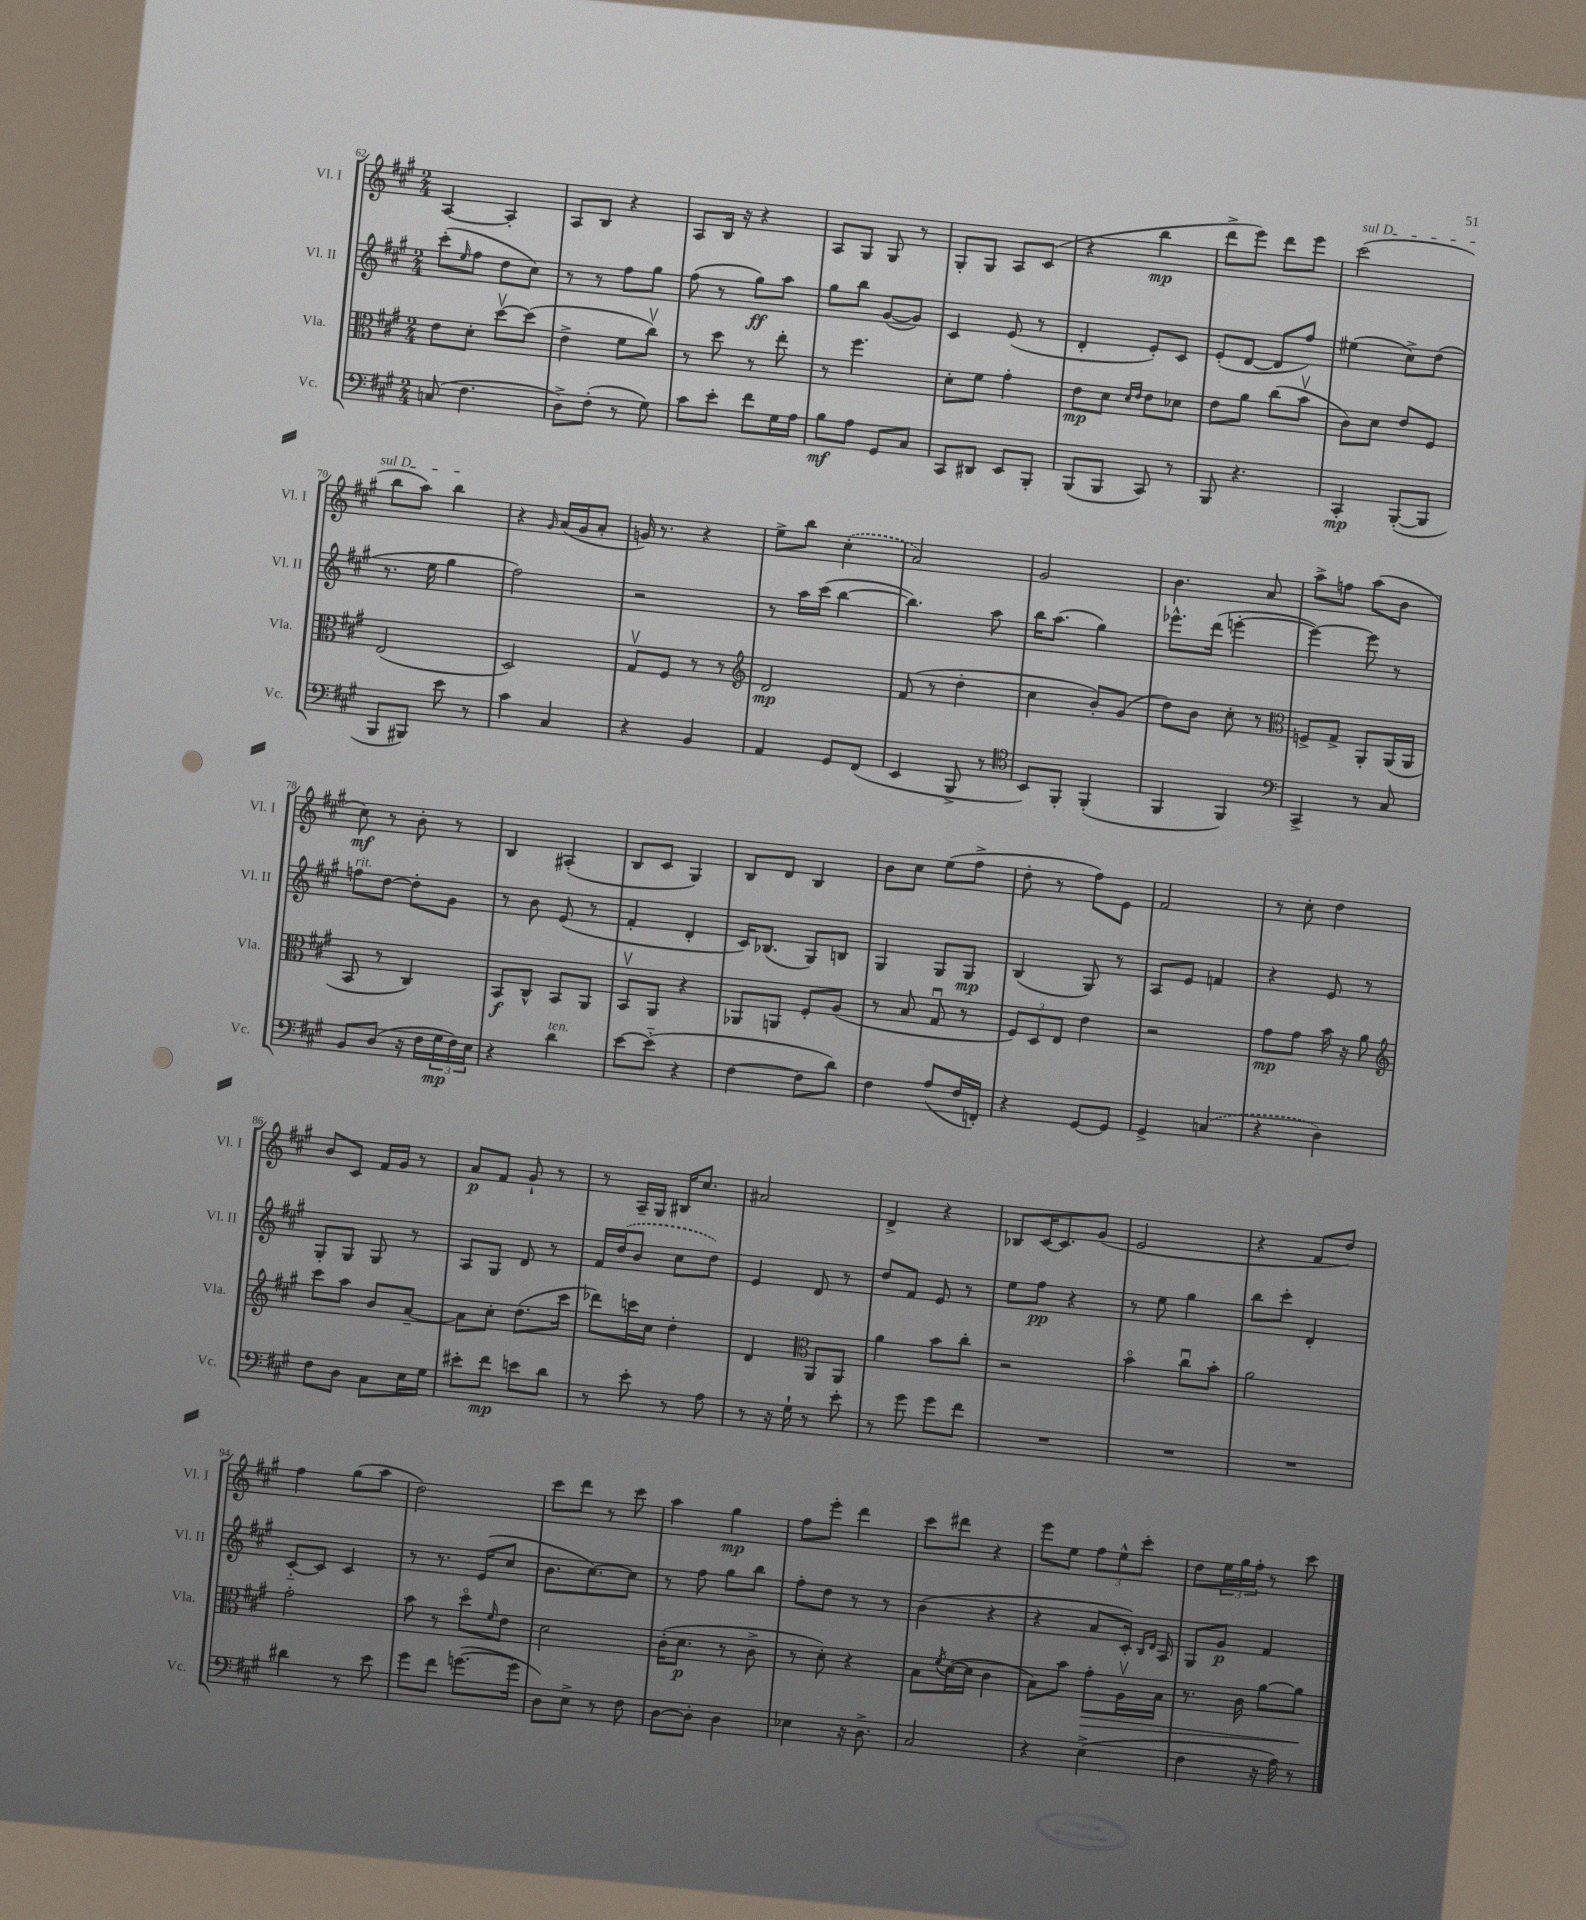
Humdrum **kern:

**kern	**dynam	**kern	**dynam	**kern	**dynam	**kern	**dynam
*part4	*part4	*part3	*part3	*part2	*part2	*part1	*part1
*staff4	*staff4	*staff3	*staff3	*staff2	*staff2	*staff1	*staff1
*I"Vc.	*	*I"Vla.	*	*I"Vl. II	*	*I"Vl. I	*
*I'Vc.	*	*I'Vla.	*	*I'Vl. II	*	*I'Vl. I	*
*clefF4	*	*clefC3	*	*clefG2	*	*clefG2	*
*k[f#c#g#]	*	*k[f#c#g#]	*	*k[f#c#g#]	*	*k[f#c#g#]	*
*M2/4	*	*M2/4	*	*M2/4	*	*M2/4	*
=62	=62	=62	=62	=62	=62	=62	=62
(8Cn/	.	8e\L	.	(8ccc#'\L	.	[4A/	.
.	.	.	.	16qqee/	.	.	.
4.F#\	.	8d'\J	.	8ff#\J	.	.	.
.	.	[8ddv\L	.	8dd\L	.	4A'/]	.
.	.	(8dd\J]	.	8cc#\J)	.	.	.
=63	=63	=63	=63	=63	=63	=63	=63
8D^\L)	.	4e^\	.	8r	.	8A/L	.
(8F#'\J	.	.	.	8r	.	8B/J	.
8r	.	8f#\L	.	8ff#\L	.	4r	.
8G#\)	.	8cc#v\J)	.	8gg#\J	.	.	.
=64	=64	=64	=64	=64	=64	=64	=64
8c#\L	.	8r	.	(8ff#\	.	8A/L	.
8e'\J	.	8dd\	.	8r	.	16B/Jk	.
.	.	.	.	.	.	16r	.
8f#\L	.	8r	.	8gg#\L)	ff	4r	.
16G#\L	.	8ee'\	.	8aa\J	.	.	.
16A\JJ	.	.	.	.	.	.	.
=65	=65	=65	=65	=65	=65	=65	=65
8B\L	mf	8r	.	8gg#\L	.	8A/L	.
8A\J	.	4.ff#\	.	8bb\J	.	8G#/J	.
8GG#/L	.	.	.	([8g#/L	.	8G#/	.
8C#/J	.	.	.	8g#/J])	.	8r	.
=66	=66	=66	=66	=66	=66	=66	=66
8CC#/L	.	8d'\L	.	4c#/	.	8G#'/L	.
8DD#X/J	.	8f#\J	.	.	.	8G#/J	.
8EE/L	.	4g#'\	.	(8e/	.	8A/L	.
8BBB'/J	.	.	.	8r	.	(8c#/J	.
=67	=67	=67	=67	=67	=67	=67	=67
(8BBB/L	.	8e\L	mp	4d'/	.	4r	.
8BBB/J	.	8d\J	.	.	.	.	.
.	.	16qqd/LL	.	.	.	.	.
.	.	16qqe/JJ	.	.	.	.	.
8CC#/)	.	8e\L	.	8e'/L)	.	4bb\	mp
8r	.	8d-X\J	.	8c#/J	.	.	.
=68	=68	=68	=68	=68	=68	=68	=68
8BBB/	.	8e\L	.	(8e'/L	.	8ddd^\L	.
4.r	.	8a\J	.	[8d/J	.	8eee\J)	.
.	.	(8cc#\L	.	8d/L]	.	8ddd\L	.
.	.	8bv\J	.	8ff#/J)	.	8eee\J	.
=69	=69	=69	=69	=69	=69	=69	=69
!	!	!	!	!	!	!LO:TX:a:i:t=sul D	!
4CC#'/	mp	8c#\L)	.	(4ee#X\	.	(2ccc#\	.
.	.	8d\J	.	.	.	.	.
([8BBB'/L	.	8e/L	.	8cc#^\L)	.	.	.
8BBB/J]	.	8F#/J	.	(8dd\J	.	.	.
!!LO:LB:g=z
=70	=70	=70	=70	=70	=70	=70	=70
8BBB/L	.	(2E/	.	8.r	.	8bb\L	.
8BBB#X/J)	.	.	.	.	.	8aa\J)	.
.	.	.	.	16ee\	.	.	.
8e\	.	.	.	4gg#\	.	4bb\	.
8r	.	.	.	.	.	.	.
=71	=71	=71	=71	=71	=71	=71	=71
4c#\	.	2D/)	.	2ff#\)	.	4r	.
.	.	.	.	.	.	16qqg#/	.
4C#/	.	.	.	.	.	(16a/LL	.
.	.	.	.	.	.	16g#/J	.
.	.	.	.	.	.	8a'/J	.
=72	=72	=72	=72	=72	=72	=72	=72
4r	.	8G#v/L	.	2r	.	16gn/)	.
.	.	.	.	.	.	8.r	.
.	.	8F#/J	.	.	.	.	.
4BB/	.	8r	.	.	.	4r	.
.	.	8r	.	.	.	.	.
=73	=73	=73	=73	=73	=73	=73	=73
*	*	*clefG2	*	*	*	*	*
4AA/	.	2d/	mp	8r	.	8ee^\L	.
.	.	.	.	16aa\LL	.	8bb\J	.
.	.	.	.	(16ccc#\JJ	.	.	.
8GG#/L	.	.	.	[4bb\	.	(4cc#'\	.
(8FF#/J	.	.	.	.	.	.	.
=74	=74	=74	=74	=74	=74	=74	=74
4EE/	.	(8f#/	.	4.bb\])	.	2a/)	.
.	.	8r	.	.	.	.	.
8BBB^/	.	4dd'\	.	.	.	.	.
8r	.	.	.	8aa\	.	.	.
=75	=75	=75	=75	=75	=75	=75	=75
*clefC4	*	*	*	*	*	*	*
8BB/L)	.	4cc#\	.	16bb\KL	.	2g#/	.
.	.	.	.	(8.aa\J	.	.	.
8FF#'/J	.	.	.	.	.	.	.
(4FF#'/	.	8b'/L)	.	4gg#\)	.	.	.
.	.	(8g#/J	.	.	.	.	.
=76	=76	=76	=76	=76	=76	=76	=76
4FF#/	.	8dd\L)	.	8.eee-X^^\L	.	4.b\	.
.	.	8b\J	.	.	.	.	.
.	.	.	.	(16ddd\Jk	.	.	.
4FF#/)	.	8cc#'\	.	[4eeen'\	.	.	.
.	.	8r	.	.	.	8a/	.
=77	=77	=77	=77	=77	=77	=77	=77
*clefF4	*	*clefC3	*	*	*	*	*
4CC#^/	.	8Fn^/L	.	4eee\_)	.	8aa^\L	.
.	.	8G#^/J	.	.	.	8ffn\J	.
8r	.	8AA'/L	.	8eee\]	.	(8aa\L	.
8C#/	.	(16AA/L	.	8r	.	8b\J	.
.	.	16AA/JJ	.	.	.	.	.
!!LO:LB:g=z
=78	=78	=78	=78	=78	=78	=78	=78
!	!	!	!	!LO:TX:a:i:t=rit.	!	!	!
8BB/L	.	8BB/	.	8ffn\L	.	8cc#\)	mf
(8D/J	.	8r	.	[8dd\J	.	8r	.
16r	.	4C#/)	.	8dd'\L]	.	8b'\	.
16F#\LL	.	.	.	.	.	.	.
24G#\	mp	.	.	8g#\J	.	8r	.
24F#\)	.	.	.	.	.	.	.
24E\JJ	.	.	.	.	.	.	.
=79	=79	=79	=79	=79	=79	=79	=79
4r	.	8BB/L	f	8r	.	4B/	.
.	.	8C#^^/J	.	8b\	.	.	.
!LO:TX:a:i:t=ten.	!	!	!	!	!	!	!
4d\	.	8BB/L	.	(8e/	.	(4A#X'/	.
.	.	8AA/J	.	8r	.	.	.
=80	=80	=80	=80	=80	=80	=80	=80
[8e\L	.	8BBv/L	.	4f#'/	.	8B/L	.
(8e\J]	.	8AA/J	.	.	.	8c#/J	.
4r	.	4r	.	4d'/	.	4G#/)	.
=81	=81	=81	=81	=81	=81	=81	=81
[4F#\	.	8AA-X/L	.	16c#/KL)	.	8B/L	.
.	.	.	.	(8.B-X/J	.	.	.
.	.	8AAn/J	.	.	.	8d/J	.
8F#\L]	.	8F#'/L	.	8G#/L)	.	4B/	.
8d\J)	.	(8A/J	.	8Bn/J	.	.	.
=82	=82	=82	=82	=82	=82	=82	=82
4F#\	.	8r	.	4G#/	.	8b\L	.
.	.	8B/	.	.	.	8cc#\J	.
(8A/L	.	8G#u/	.	8G#/L	.	(8ee\L	.
16F#/L	.	8r	.	8G#/J	mp	8ff#^\J	.
16FFn'/JJ)	.	.	.	.	.	.	.
=83	=83	=83	=83	=83	=83	=83	=83
4r	.	12F#/L)	.	(4B/	.	8dd'\	.
.	.	12D/	.	.	.	.	.
.	.	.	.	.	.	8r	.
.	.	12E/J	.	.	.	.	.
[8GG#/L	.	4e\	.	8G#/)	.	8ff#\L)	.
8GG#/J]	.	.	.	8r	.	8e\J	.
=84	=84	=84	=84	=84	=84	=84	=84
4GG#^/	.	2r	.	8A/L	.	2f#/	.
.	.	.	.	8e/J	.	.	.
(4Cn/	.	.	.	4fn/	.	.	.
=85	=85	=85	=85	=85	=85	=85	=85
4r	.	8g#\L	mp	4r	.	8r	.
.	.	8g#\J	.	.	.	8cc#'\	.
4D\)	.	16b\	.	8e/	.	4dd\	.
.	.	16r	.	.	.	.	.
.	.	8a\	.	8r	.	.	.
!!LO:LB:g=z
=86	=86	=86	=86	=86	=86	=86	=86
*	*	*clefG2	*	*	*	*	*
8F#\L	.	8ccc#\L	.	8G#'/L	.	8b/L	.
8D\J	.	8aa\J	.	8G#/J	.	8c#/J	.
8C#\L	.	8b/L	.	8G#/	.	16f#/LL	.
.	.	.	.	.	.	16g#/JJ	.
16E\L	.	[8a~/J	.	8r	.	8r	.
16G#\JJ	.	.	.	.	.	.	.
=87	=87	=87	=87	=87	=87	=87	=87
8e#X'\L	.	8a\L]	.	8A/L	.	8a/L	p
8f#\J	mp	8cc#'\J	.	8G#/J	.	8f#/J	.
8en\L	.	(8.dd\L	.	8d/	.	8g#`/	.
8d\J	.	.	.	8r	.	8r	.
.	.	16ccc#\Jk	.	.	.	.	.
=88	=88	=88	=88	=88	=88	=88	=88
8r	.	8ddd-X\L)	.	16f#/LL	.	8r	.
.	.	.	.	(16dd/J	.	.	.
8e'\	.	16cccn\L	.	8b/J	.	16A~/LL	.
.	.	16cc#\JJ	.	.	.	16G#/JJ	.
8r	.	4dd'\	.	8cc#\L	.	16B#X/KL	.
.	.	.	.	.	.	8.cc#/J	.
8A\	.	.	.	8dd\J)	.	.	.
=89	=89	=89	=89	=89	=89	=89	=89
8r	.	4d/	.	4e/	.	2a#X/	.
16r	.	.	.	.	.	.	.
16G#`\	.	.	.	.	.	.	.
*	*	*clefC3	*	*	*	*	*
8r	.	8AA/L	.	8d/	.	.	.
8e'\	.	8AA/J	.	8r	.	.	.
=90	=90	=90	=90	=90	=90	=90	=90
8r	.	4a\	.	8dd/L	.	4d^/	.
8g#\	.	.	.	8f#/J	.	.	.
8g#\L	.	8b\L	.	8e/	.	4r	.
8f#\J	.	8cc#'\J	.	8r	.	.	.
=91	=91	=91	=91	=91	=91	=91	=91
2r	.	2r	.	8ee\L	.	8B-X/L	.
.	.	.	.	8ff#\J	pp	[16c#/K	.
.	.	.	.	.	.	8.c#/]	.
.	.	.	.	4r	.	.	.
.	.	.	.	.	.	(8g#/J	.
=92	=92	=92	=92	=92	=92	=92	=92
2r	.	4b\	.	8r	.	2e/	.
.	.	.	.	8ee\	.	.	.
.	.	8cc#u\L	.	4gg#\	.	.	.
.	.	8b'\J	.	.	.	.	.
=93	=93	=93	=93	=93	=93	=93	=93
2r	.	2a\	.	8bb\L	.	4r	.
.	.	.	.	8ccc#'\J	.	.	.
.	.	.	.	4d'/	.	8f#/L	.
.	.	.	.	.	.	8dd/J)	.
!!LO:LB:g=z
=94	=94	=94	=94	=94	=94	=94	=94
4d#X\	.	2g#'\	.	[8c#/L	.	4ff#\	.
.	.	.	.	8c#/J]	.	.	.
8r	.	.	.	4c#/	.	(8gg#\L	.
8e\	.	.	.	.	.	8aa\J	.
=95	=95	=95	=95	=95	=95	=95	=95
8g#\L	.	8b\	.	8r	.	2dd\)	.
8f#\J	.	8r	.	8.r	.	.	.
([8.gn\L	.	8dd\L	.	.	.	.	.
.	.	.	.	(16e/KL	.	.	.
.	.	16qqf#/	.	.	.	.	.
.	.	8e\J	.	8cc#/J	.	.	.
16g\Jk]	.	.	.	.	.	.	.
=96	=96	=96	=96	=96	=96	=96	=96
8D\L)	.	2d\	.	8.b\L	.	8ccc#\L	.
8E^\J	.	.	.	.	.	8ddd\J	.
.	.	.	.	[8.cc#\)	.	.	.
8r	.	.	.	.	.	8r	.
8F#\	.	.	.	8cc#\J]	.	8ccc#\	.
=97	=97	=97	=97	=97	=97	=97	=97
[8D\L	.	(16c#'\KL	.	8r	.	4aa\	.
.	.	8.d\J	p	.	.	.	.
8D'\J]	.	.	.	8ff#\	.	.	.
4D\	.	8r	.	8gg#\L	.	4gg#\	mp
.	.	8c#^\	.	8bb\J	.	.	.
=98	=98	=98	=98	=98	=98	=98	=98
4E-X\	.	8r	.	8ff#'\L	.	8ff#\L	.
.	.	8d'\)	.	8dd\J	.	8eee'\J	.
16r	.	4r	.	8r	.	4ddd\	.
8.D^\	.	.	.	.	.	.	.
.	.	.	.	8r	.	.	.
=99	=99	=99	=99	=99	=99	=99	=99
2C#/	.	8B\L	.	(4b\	.	8ccc#\L	.
.	.	8qf#/	.	.	.	.	.
.	.	([16d\L	.	.	.	8ddd#X\J	.
.	.	16d\JJ]	.	.	.	.	.
.	.	4c#\	.	4r	.	4r	.
=100	=100	=100	=100	=100	=100	=100	=100
4r	.	8B\L)	.	4r	.	8eee\L	.
.	.	8b\J	.	.	.	8ee\J	.
!	!	!	!LO:HP:b	!	!	!	!
(4E^\	.	8g#'\L	>	8a/L	.	12ff#\L	.
.	.	.	.	.	.	12ee^^\	.
.	.	16Av\L	.	16c#'/Jk)	.	.	.
.	.	.	.	.	.	12ccc#'\J	.
.	.	.	.	16qqB/LL	.	.	.
.	.	.	.	16qqd/JJ	.	.	.
.	.	16B\JJ	.	16A/	.	.	.
=101	=101	=101	=101	=101	=101	=101	=101
4F#\	.	8.r	.	8G#/L	.	8dd\L	.
.	.	.	.	8g#/J	p	24ee\L	.
.	.	.	.	.	.	24gg#\	.
.	.	16c#\	.	.	.	.	.
.	.	.	.	.	.	24ff#'\JJ	.
16r	.	[8a\L	.	4f#/	.	8r	.
16A\)	.	.	.	.	.	.	.
8r	.	8a\J]	.	.	.	8ccc#\	.
.	.	.	]	.	.	.	.
==	==	==	==	==	==	==	==
*-	*-	*-	*-	*-	*-	*-	*-
